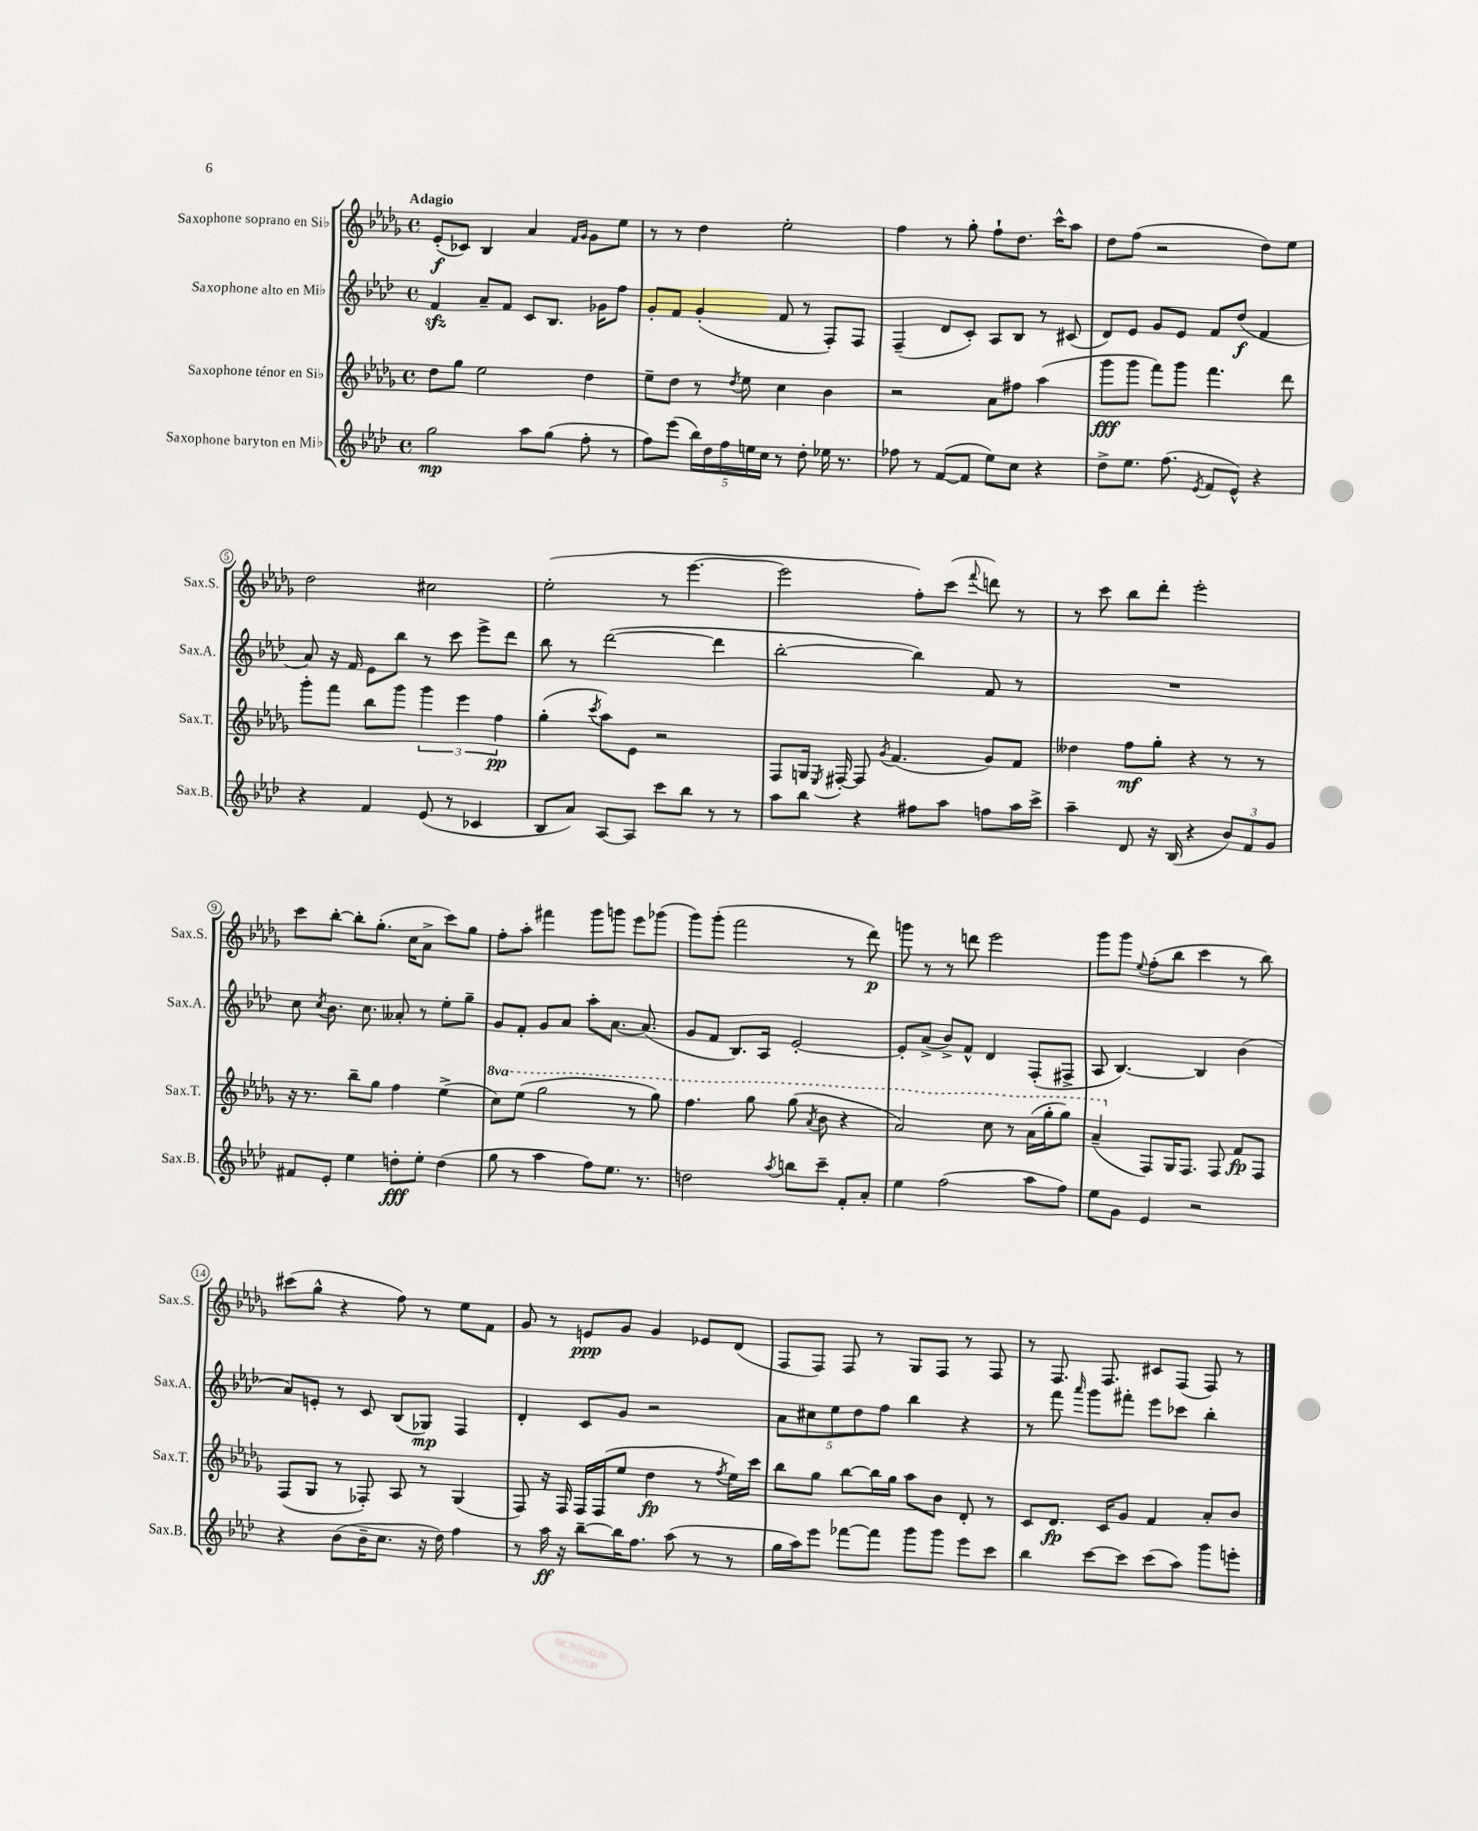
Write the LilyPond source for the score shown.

<<
\new StaffGroup <<
\new Staff = "s0" \with { instrumentName = "Saxophone soprano en Sib" shortInstrumentName = "Sax.S." } {
    \clef treble \key des \major \defaultTimeSignature \time 4/4 \tempo "Adagio"
    \autoBeamOff ees'8[-.\f( ces'8]) bes4 aes'4 \grace { f'16[ ges'16] } ges'8[ ees''8] |
    r8 r8 des''4 ees''2-. |
    f''4 r8 ges''8-. f''8[-! des''8.] c'''16[-^ aes''8] |
    des''8[ f''8]( r2 des''8[) ees''8] |
    des''2 cis''2 |
    ees''2-.( r8 ees'''4.~ |
    ees'''2 f''8[-.) c'''8]( \appoggiatura { f'''8 } d'''8) r8 |
    r8 c'''8 bes''8[ des'''8]-. ees'''2-. |
    c'''8[ bes''8]~-. bes''8[-. ges''8.]-.( c''16[ aes'8]-> c'''8[) ges''8] |
    f''8[-. aes''8]-. fis'''4 ges'''8[ g'''8] ees'''8[ ges'''8]( |
    ges'''8[) ges'''8]-.( f'''2 r8 des'''8\p) |
    g'''8 r8 r8 d'''8 ees'''2 |
    ges'''8[ ges'''8] \appoggiatura { ees''8 } f''8[-.( bes''8] c'''4 r8 bes''8) |
    cis'''8[( ges''8]-^ r4 f''8) r8 ees''8[ f'8] |
    ges'8 r8 e'8[\ppp ges'8] ges'4 ees'8[ des'8]( |
    f8[ f8]) f8 r8 ges8[ f8] r8 f8 |
    r8 f8. f8. cis'8[ f8]( f8) r8 \bar "|." |
}
\new Staff = "s1" \with { instrumentName = "Saxophone alto en Mib" shortInstrumentName = "Sax.A." } {
    \clef treble \key aes \major \defaultTimeSignature \time 4/4
    \autoBeamOff f'4\sfz aes'8[-- f'8] c'8[ bes8.] ges'16[ f''8] |
    g'8[-. f'8] g'4-.( f'8 r8 f8[-.) f8] |
    f4--( des'8[ c'8]-.) aes8[ bes8] r8 cis'8( |
    des'8[) ees'8] g'8[ ees'8] f'8[ des''8]\f( f'4 |
    aes'8) r16 f'16 ees'8[ bes''8] r8 c'''8 ees'''8[-> des'''8] |
    bes''8 r8 des'''2~( des'''4 |
    bes''2~-. bes''4) f'8 r8 |
    R1 |
    c''8 \acciaccatura { c''8 } bes'8. c''8. aeses'8-. r8 ees''8[-. g''8]-- |
    g'8[ f'8]-. g'8[ aes'8] aes''8[-. aes'8.]~ aes'8.( |
    g'8[ f'8] bes8.[) aes16] ees'2~-. |
    ees'8[-. aes'8]->( bes'8[->) f'8]-^ des'4 f8[-.( fis8]-> |
    aes8 bes4.~) bes4 bes'4( |
    aes'8[) e'8]-. r8 c'8 bes8[( ges8]\mp) f4 |
    des'4-. c'8[ g'8] r2 |
    \tuplet 5/4 { aes'8[ cis''8 ees''8 des''8 f''8] } bes''4 r4 |
    r8 f'''8 \grace { aes'''16 } g'''8[ fis'''8]-. ees'''8[ ces'''8] bes''4-. \bar "|." |
}
\new Staff = "s2" \with { instrumentName = "Saxophone ténor en Sib" shortInstrumentName = "Sax.T." } {
    \clef treble \key des \major \defaultTimeSignature \time 4/4 \set Staff.ottavationMarkups = #ottavation-simple-ordinals
    \autoBeamOff des''8[ ges''8] ees''2 des''4 |
    ees''8[-- des''8] r8 \acciaccatura { des''8 } ees''8 c''4 bes'4 |
    r2 aes'8[ fis''8] aes''4( |
    ges'''8[\fff ges'''8] f'''8[) ges'''8] f'''4. des'''8 |
    ges'''8[-. f'''8] bes''8[ ges'''8] \tuplet 3/2 { ges'''4 ees'''4 f''4\pp } |
    ges''4-.( \acciaccatura { c'''8 } aes''8[) ees'8] r2 |
    f8[ g16] \acciaccatura { ees8 } fis16~-. fis8 \acciaccatura { ges'8 } f'4.( ges'8[) f'8] |
    deses''4 f''8[\mf ges''8]-. r4 r8 r8 |
    r16 r8. bes''8[-- ges''8] f''4 ees''4->( |
    \ottava #1 c'''8[) ees'''8]( ges'''2 r8 ges'''8) |
    f'''4. ges'''8 ges'''8( \acciaccatura { aes''8 } bes''8 r4 |
    aes''2) c'''8 r8 aes''16[( ges'''16-. ges'''8]) |
    aes''4--( \ottava #0 f8[) ges16 f8.] f8 f'8[\fp f8] |
    f8[( ges8] r8 fes8-.) aes8 r8 ges4( |
    f8) r16 f16 f16[ f16( ees''8] des''4\fp r8 \acciaccatura { f''8 } ees''16[) c'''16] |
    bes''8[ ges''8] bes''8[~ bes''16 ges''16] aes''8[ bes'8] des'8-. r8 |
    c'8[ des'8.]\fp c'16[ ges'8] f'4 aes'8[-. bes'8] \bar "|." |
}
\new Staff = "s3" \with { instrumentName = "Saxophone baryton en Mib" shortInstrumentName = "Sax.B." } {
    \clef treble \key aes \major \defaultTimeSignature \time 4/4
    \autoBeamOff g''2\mp aes''8[ g''8]( f''8-. r8 |
    f''8[) ees'''8]( \tuplet 5/4 { bes''16[) des''16 f''16 e''16 c''16] } r8 des''8-. ees''16 r8. |
    fes''8 r8 f'8[~( f'8] ees''8[) c''8] r4 |
    des''8[-> ees''8.] f''8.( \acciaccatura { ees'8 } f'8[ ees'8]-^) r4 |
    r4 f'4 ees'8( r8 ces'4 |
    bes8[ aes'8]) aes8[~ aes8] c'''8[ bes''8] r8 r8 |
    aes''8[ bes''8] r4 fis''8[ aes''8] f''8[ aes''16 c'''16]-> |
    aes''4-- des'8 r16 bes16( r4 \tuplet 3/2 { bes'8[) f'8 g'8] } |
    fis'8[ ees'8]-. ees''4 d''8[-.\fff ees''8]-. d''4( |
    g''8 r8 aes''4 f''8[) ees''8.] r8. |
    d''2 \acciaccatura { aes''8 } b''8[ c'''8]-- f'8[-. aes'8]-. |
    ees''4 f''2( aes''8[ f''8]) |
    ees''8[ g'8] ees'4 r2 |
    r4 bes'8[( bes'16-- c''8.] r16 des''16) f''4 |
    r8 aes''16\ff r16 bes''8[~-- bes''16 f''8.] aes''8( r8 r8 |
    g''16[ aes''16) ees'''8] fes'''8[~ fes'''8] g'''8[ g'''8] ees'''8[ c'''8] |
    bes''4 c'''8[~ c'''8] c'''8[( aes''8]) g'''8[ e'''8]-. \bar "|." |
}
>>
>>
\layout { \context { \Score \override BarNumber.stencil = #(make-stencil-circler 0.1 0.3 ly:text-interface::print) } }
